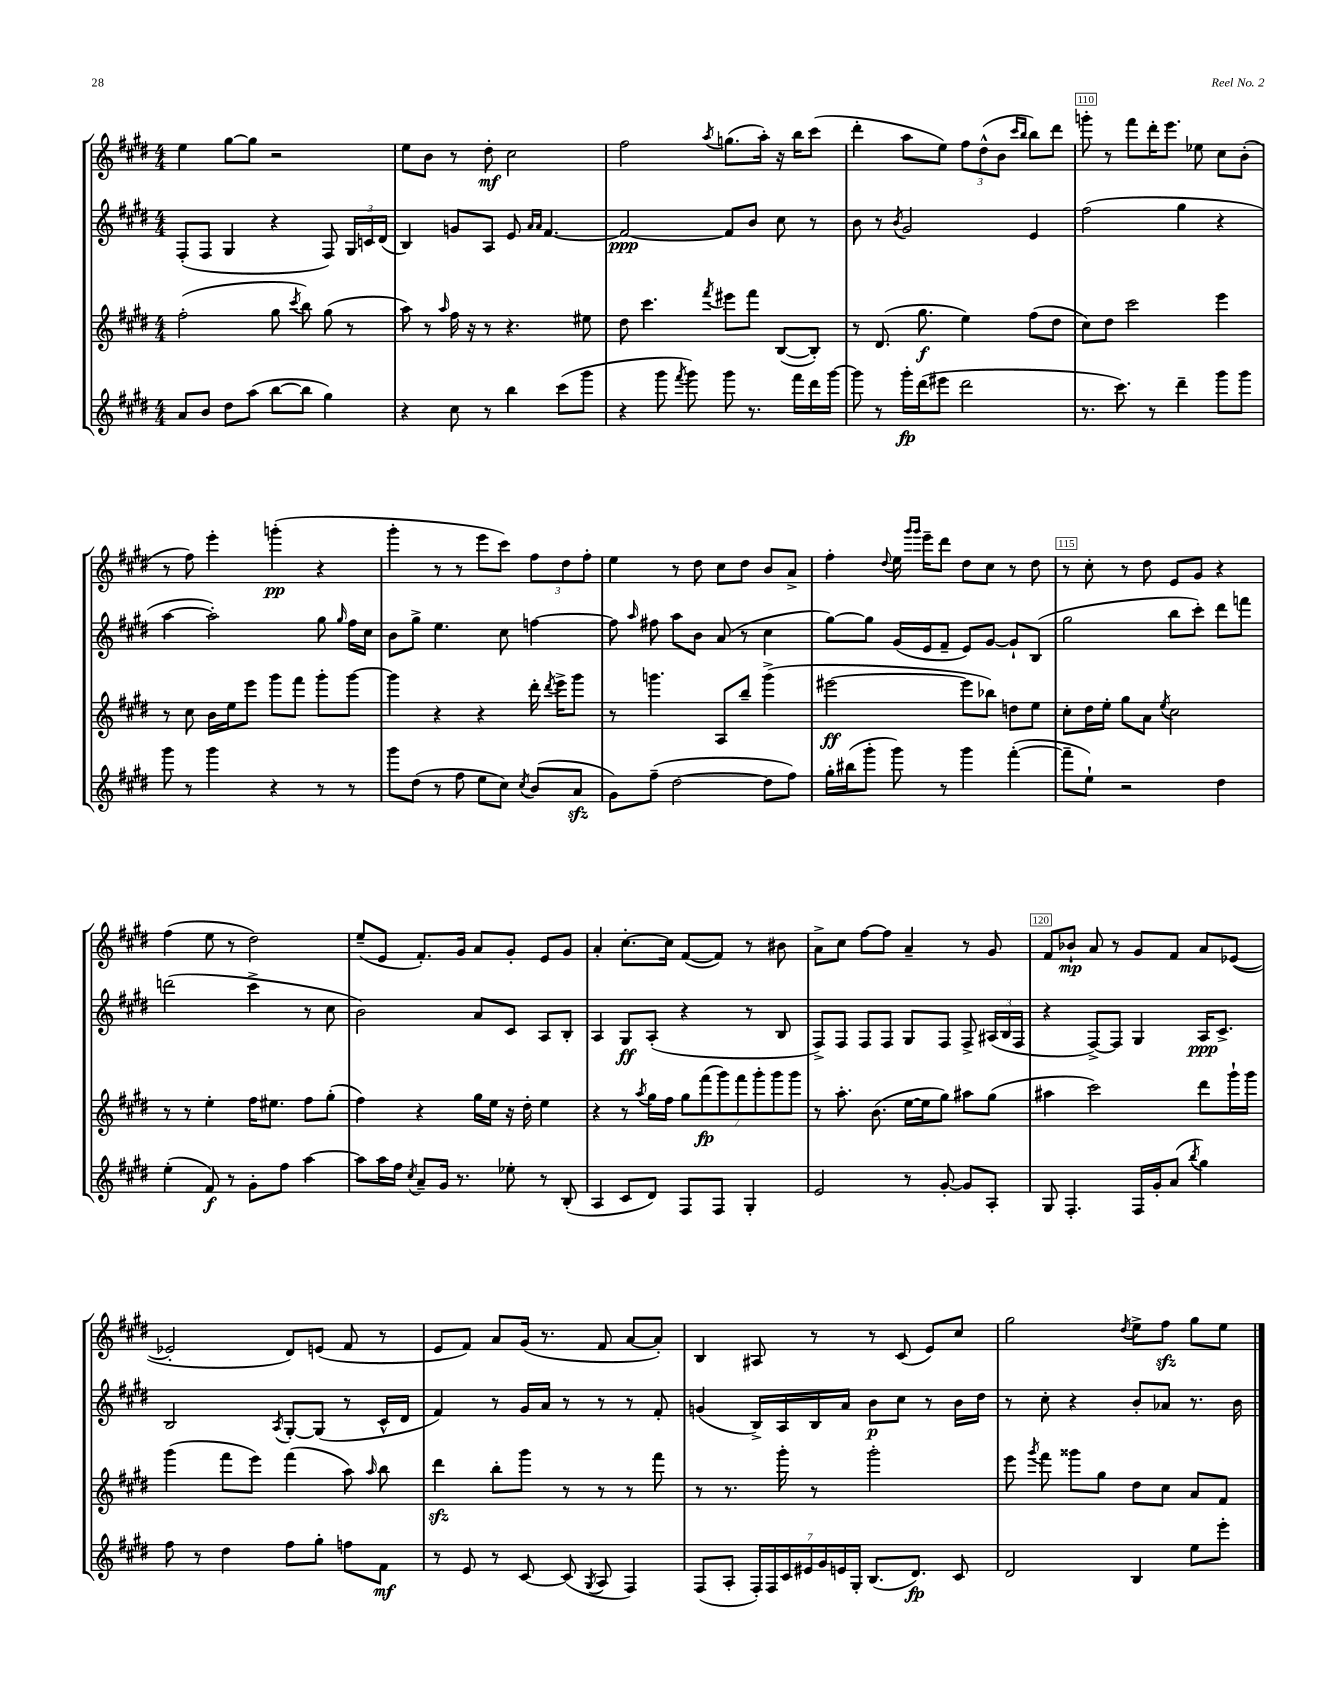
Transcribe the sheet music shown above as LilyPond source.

<<
\new StaffGroup <<
\new Staff = "s0" {
    \clef treble \key e \major \numericTimeSignature \time 4/4
    \autoBeamOff e''4 gis''8[~ gis''8] r2 |
    e''8[ b'8] r8 dis''8-.\mf cis''2 |
    fis''2 \acciaccatura { a''8 } g''8.[( a''16]-.) r16 b''16[ cis'''8]( |
    dis'''4-. a''8[ e''8]) \tuplet 3/2 { fis''8[ dis''8-^( b'8] } \grace { cis'''16[ b''16] } b''8[) dis'''8] |
    g'''8-. r8 fis'''8[ dis'''16-. e'''8.] ees''8 cis''8[ b'8]-.( |
    r8 fis''8) e'''4-. g'''4-.\pp( r4 |
    gis'''4-. r8 r8 e'''8[ cis'''8]) \tuplet 3/2 { fis''8[ dis''8 fis''8]-. } |
    e''4 r8 dis''8 cis''8[ dis''8] b'8[ a'8]-> |
    fis''4-. \appoggiatura { dis''8 } e''16 \grace { gis'''16[ gis'''16] } e'''16[-- dis'''8] dis''8[ cis''8] r8 dis''8 |
    r8 cis''8-. r8 dis''8 e'8[ gis'8] r4 |
    fis''4( e''8 r8 dis''2) |
    e''8[--( e'8] fis'8.[-.) gis'16] a'8[ gis'8]-. e'8[ gis'8] |
    a'4-. cis''8.[~-. cis''16] fis'8[~( fis'8]) r8 bis'8 |
    a'8[-> cis''8] fis''8[~ fis''8] a'4-- r8 gis'8 |
    fis'8[ bes'8]-!\mp a'8 r8 gis'8[ fis'8] a'8[ ees'8]~( |
    ees'2-. dis'8[) e'8]( fis'8 r8 |
    e'8[ fis'8]) a'8[ gis'16]( r8. fis'8 a'8[~ a'8]-.) |
    b4 ais8 r8 r8 cis'8( e'8[) cis''8] |
    gis''2 \acciaccatura { dis''8 } e''8[-> fis''8]\sfz gis''8[ e''8] \bar "|." |
}
\new Staff = "s1" {
    \clef treble \key e \major \numericTimeSignature \time 4/4
    \autoBeamOff fis8[-.( fis8] gis4 r4 fis8) \tuplet 3/2 { gis16[ c'16 dis'16]( } |
    b4) g'8[ a8] e'8 \grace { a'16[ a'16] } fis'4.~ |
    fis'2~\ppp fis'8[ b'8] cis''8 r8 |
    b'8 r8 \acciaccatura { b'8 } gis'2 e'4 |
    fis''2( gis''4 r4 |
    a''4~ a''2-.) gis''8 \grace { gis''16 } fis''16[ cis''16] |
    b'8[ gis''8]-> e''4. cis''8 f''4~ |
    f''8 \grace { a''16 } fis''8 a''8[ b'8] a'8( r8 cis''4 |
    gis''8[~) gis''8] gis'16[( e'16 fis'8]-- e'8[) gis'8]~ gis'8[-! b8]( |
    gis''2 b''8[ cis'''8]-.) dis'''8[ f'''8] |
    d'''2( cis'''4-> r8 cis''8 |
    b'2) a'8[ cis'8] a8[ b8]-. |
    a4 gis8[\ff a8]-.( r4 r8 b8 |
    fis8[->) fis8] fis8[ fis8] gis8[ fis8] fis8-> \tuplet 3/2 { ais16[( b16 fis16] } |
    r4 fis8[~->) fis8] gis4 a16[\ppp cis'8.]-> |
    b2 \acciaccatura { a8 } gis8[~-. gis8]( r8 cis'16[-^ dis'16] |
    fis'4) r8 gis'16[ a'16] r8 r8 r8 fis'8-. |
    g'4( b16[->) a16 b16 a'16] b'8[\p cis''8] r8 b'16[ dis''16] |
    r8 cis''8-. r4 b'8[-. aes'8] r8. b'16 \bar "|." |
}
\new Staff = "s2" {
    \clef treble \key e \major \numericTimeSignature \time 4/4
    \autoBeamOff fis''2-.( gis''8 \acciaccatura { cis'''8 } b''8) gis''8( r8 |
    a''8) r8 \grace { a''16 } fis''16 r16 r8 r4. eis''8 |
    dis''8 cis'''4. \acciaccatura { fis'''8 } eis'''8[ fis'''8] b8[~( b8]-.) |
    r8 dis'8.( gis''8.\f e''4) fis''8[( dis''8] |
    cis''8[) dis''8] cis'''2 e'''4 |
    r8 cis''8 b'16[ e''16 e'''8] gis'''8[ fis'''8] gis'''8[-. gis'''8]~ |
    gis'''4 r4 r4 dis'''16-. \acciaccatura { dis'''8 } e'''16[-> gis'''8] |
    r8 g'''4. a8[ b''8]-- g'''4->( |
    eis'''2~\ff eis'''8[ bes''8]) d''8[ e''8] |
    cis''8[-. dis''16 e''16]-. gis''8[ a'8] \acciaccatura { e''8 } cis''2 |
    r8 r8 e''4-. fis''16[ eis''8.] fis''8[ gis''8]-.( |
    fis''4) r4 gis''16[ e''16] r16 dis''16-. e''4 |
    r4 r8 \acciaccatura { a''8 } gis''16[ fis''16] \tuplet 7/4 { gis''8[ fis'''8\fp( gis'''8) fis'''8 gis'''8-. gis'''8 gis'''8] } |
    r8 a''8.-. b'8.( e''16[~ e''16 gis''8]) ais''8[ gis''8]( |
    ais''4 cis'''2) dis'''8[ gis'''16-! gis'''16] |
    gis'''4( fis'''8[ e'''8]) fis'''4( a''8) \grace { a''16 } b''8 |
    dis'''4\sfz b''8[-. gis'''8] r8 r8 r8 fis'''8 |
    r8 r8. gis'''16-. r8 gis'''2-. |
    e'''8 \acciaccatura { gis'''8 } fis'''8 gisis'''8[ gis''8] dis''8[ cis''8] a'8[ fis'8] \bar "|." |
}
\new Staff = "s3" {
    \clef treble \key e \major \numericTimeSignature \time 4/4
    \autoBeamOff a'8[ b'8] dis''8[ a''8]( b''8[~ b''8] gis''4) |
    r4 cis''8 r8 b''4 cis'''8[( gis'''8] |
    r4 gis'''8 \acciaccatura { fis'''8 } gis'''8) gis'''8 r8. fis'''16[ dis'''16 gis'''16]~ |
    gis'''8 r8 gis'''16[-.\fp dis'''16( eis'''8] dis'''2 |
    r8. cis'''8.) r8 dis'''4-- gis'''8[ gis'''8] |
    gis'''8 r8 gis'''4 r4 r8 r8 |
    gis'''8[ dis''8]( r8 fis''8 e''8[ cis''8]) \acciaccatura { cis''8 } b'8[( a'8]\sfz |
    gis'8[) fis''8]--( dis''2~ dis''8[ fis''8]) |
    gis''16[-. bis''16( gis'''8]-. gis'''8) r8 gis'''4 fis'''4~-.( |
    fis'''8[-- e''8]-!) r2 dis''4 |
    e''4-.( fis'8\f) r8 gis'8[-. fis''8] a''4~ |
    a''8[ a''16 fis''16] \acciaccatura { cis''8 } a'8[-- gis'16] r8. ees''8-. r8 b8-.( |
    a4 cis'8[ dis'8]) fis8[ fis8] gis4-. |
    e'2 r8 gis'8~-. gis'8[ a8]-. |
    gis8 fis4.-. fis16[ gis'16-. a'8]( \acciaccatura { b''8 } gis''4) |
    fis''8 r8 dis''4 fis''8[ gis''8]-. f''8[ fis'8]\mf |
    r8 e'8 r8 cis'8~ cis'8( \acciaccatura { gis8 } a8 fis4) |
    fis8[( a8]-. \tuplet 7/4 { fis16[-.) fis16 cis'16 eis'16 gis'16 e'16 gis16]-. } b8.[( dis'8.]\fp) cis'8 |
    dis'2 b4 e''8[ e'''8]-. \bar "|." |
}
>>
>>
\layout { \context { \Score currentBarNumber = #106 \override BarNumber.break-visibility = ##(#f #t #t) barNumberVisibility = #(every-nth-bar-number-visible 5) \override BarNumber.stencil = #(make-stencil-boxer 0.1 0.3 ly:text-interface::print) } }
